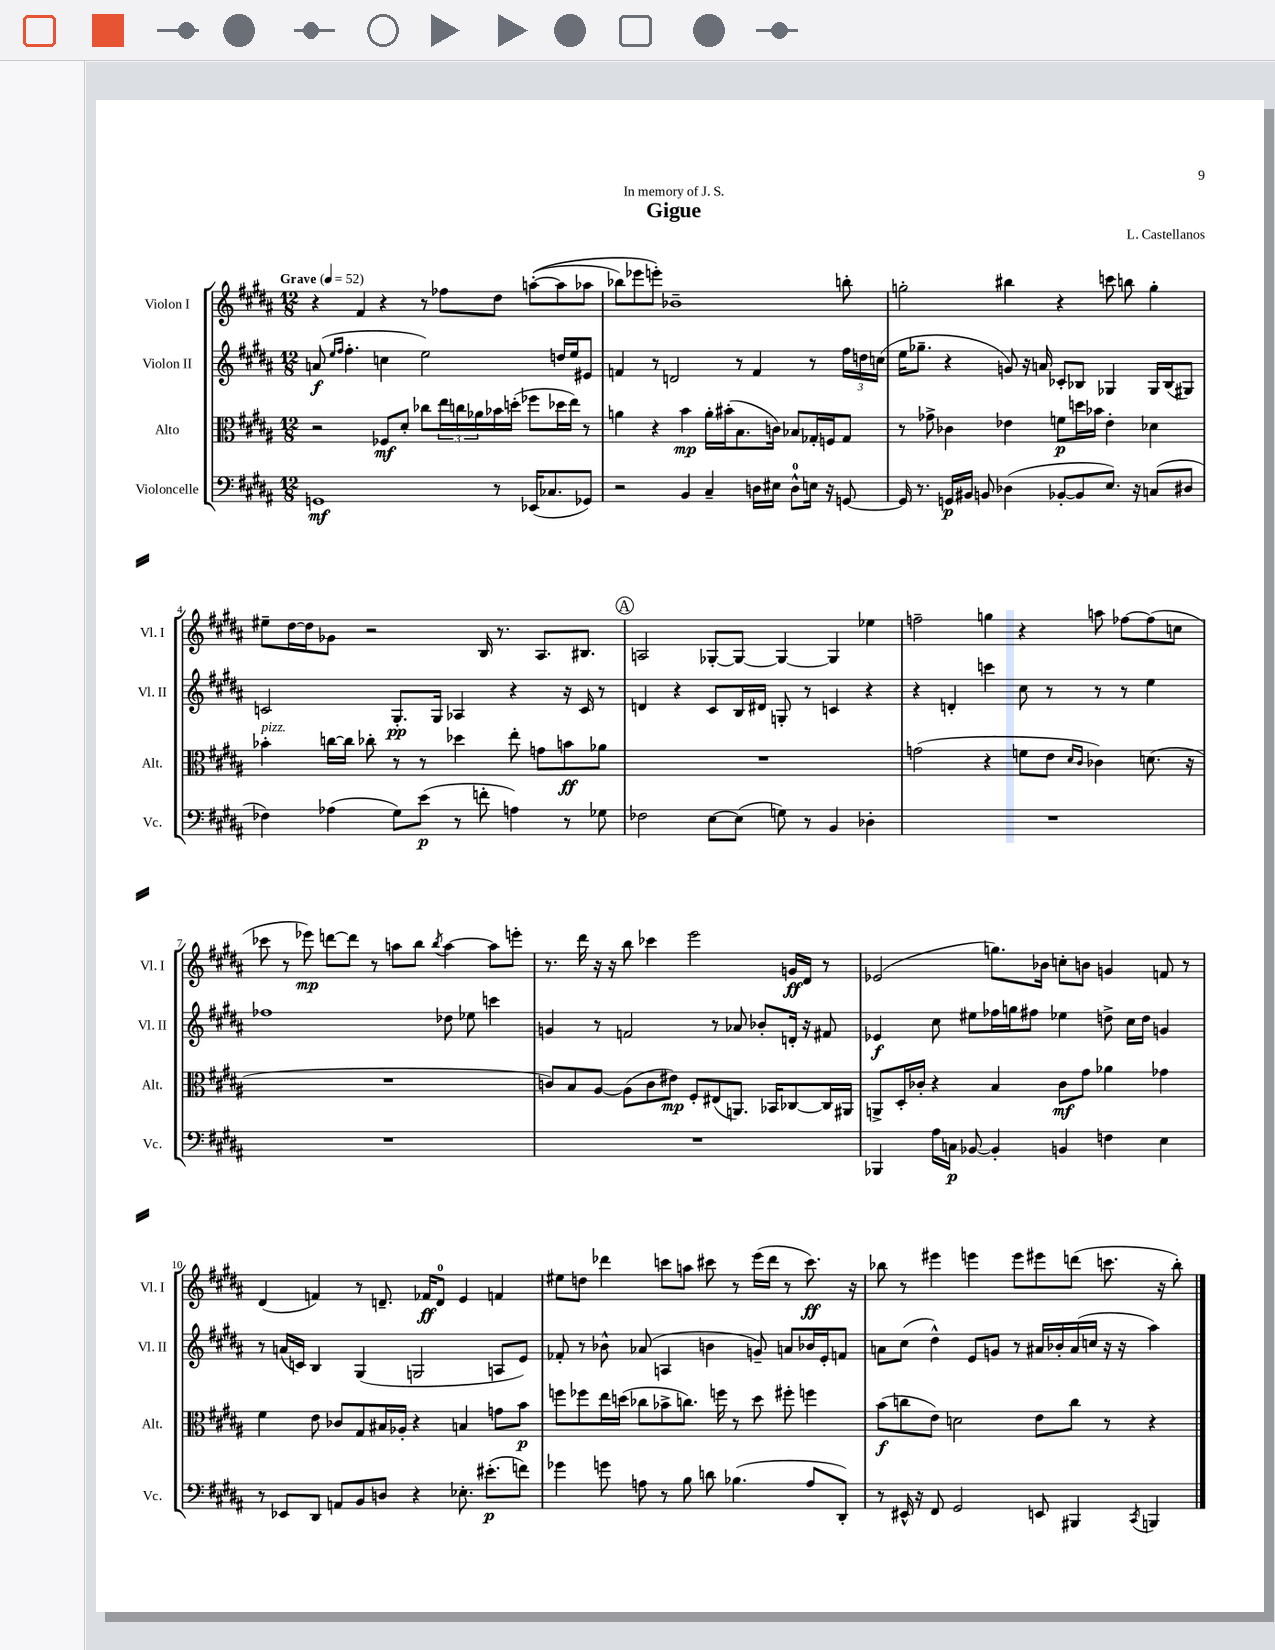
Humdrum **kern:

**kern	**dynam	**kern	**dynam	**kern	**dynam	**kern	**dynam
*part4	*part4	*part3	*part3	*part2	*part2	*part1	*part1
*staff4	*staff4	*staff3	*staff3	*staff2	*staff2	*staff1	*staff1
*I"Violoncelle	*	*I"Alto	*	*I"Violon II	*	*I"Violon I	*
*I'Vc.	*	*I'Alt.	*	*I'Vl. II	*	*I'Vl. I	*
*clefF4	*	*clefC3	*	*clefG2	*	*clefG2	*
*k[f#c#g#d#a#]	*	*k[f#c#g#d#a#]	*	*k[f#c#g#d#a#]	*	*k[f#c#g#d#a#]	*
*M12/8	*	*M12/8	*	*M12/8	*	*M12/8	*
*MM52	*	*MM52	*	*MM52	*	*MM52	*
=1	=1	=1	=1	=1	=1	=1	=1
!	!	!	!	!	!	!LO:TX:a:B:t=Grave	!
1GGn	mf	2r	.	(8an/	f	4r	.
.	.	.	.	16qqee/LL	.	.	.
.	.	.	.	16qqff#/JJ	.	.	.
.	.	.	.	4.ff#'\	.	.	.
.	.	.	.	.	.	4f#/	.
.	.	8F-X/L	mf	4ccn\	.	4r	.
.	.	8d#'/J	.	.	.	.	.
.	.	8cc-X\L	.	2ee\)	.	8r	.
.	.	24ee\L	.	.	.	8ff-X\L	.
.	.	24ccn\	.	.	.	.	.
.	.	24a-X\	.	.	.	.	.
8r	.	16b-X\	.	.	.	8dd#\J	.
.	.	(16ddn'\JJ	.	.	.	.	.
(16EE-X/KL	.	8ff-X\L	.	.	.	(([8aan'\L	.
8.C-X/	.	.	.	.	.	.	.
.	.	16dd-X\L	.	16ddn/LL	.	8aa\]	.
.	.	16ee\JJ)	.	16ee/J	.	.	.
8GG-X/J)	.	8r	.	8e#X/J	.	8aa-X\J	.
=2	=2	=2	=2	=2	=2	=2	=2
2r	.	4an\	.	4fn/	.	8bb-X\L)	.
.	.	.	.	.	.	8eee-X\	.
.	.	4r	.	8r	.	8eeen'\J)	.
.	.	.	.	2dn/	.	1b-X~	.
4BB/	.	4b\	mp	.	.	.	.
4C#~/	.	16a'\LL	.	.	.	.	.
.	.	(16b#X'\J	.	.	.	.	.
.	.	8.B\	.	8r	.	.	.
16Dn\LL	.	.	.	4f/	.	.	.
16E#X\JJ	.	16cn\Jk)	.	.	.	.	.
8D^^\L	.	8B-X/L	.	.	.	.	.
16En\Jk	.	16G-X'/L	.	8r	.	.	.
16r	.	16Fn/J	.	.	.	.	.
[8GGn/	.	8G-/J	.	24ff#\LL	.	8bbn'\	.
.	.	.	.	24ddn\	.	.	.
.	.	.	.	(24ccn\JJ	.	.	.
=3	=3	=3	=3	=3	=3	=3	=3
16GG/]	.	8r	.	16ee\KL	.	2ggn'\	.
8.r	.	.	.	8.gg-X~\J	.	.	.
.	.	8g-X^\	.	.	.	.	.
16GGn/LL	p	4c-X\	.	4r	.	.	.
16BB#X/JJ	.	.	.	.	.	.	.
8BBn/	.	.	.	.	.	.	.
(4D-X\	.	4e-X\	.	8gn/)	.	4bb#X\	.
.	.	.	.	16r	.	.	.
.	.	.	.	16an/	.	.	.
[8BB-X'/L	.	8fn\L	p	8c-X'/L	.	4r	.
8BB-/]	.	16ddn\L	.	8B-X/J	.	.	.
.	.	16b-X\JJ	.	.	.	.	.
8.E/J)	.	4e-'\	.	4G-X/	.	8cccn\	.
.	.	.	.	.	.	8bbn\	.
16r	.	.	.	.	.	.	.
(8Cn/L	.	4d-X\	.	16G-/LL	.	4gg'\	.
.	.	.	.	(16B-/J	.	.	.
8D#X/J	.	.	.	8G#X/J)	.	.	.
!!LO:LB:g=z
=4	=4	=4	=4	=4	=4	=4	=4
!	!	!LO:TX:a:i:t=pizz.	!	!	!	!	!
4F-X\)	.	4b-X'\	.	2cn/	.	8ee#X~\L	.
.	.	.	.	.	.	[16dd#\L	.
.	.	.	.	.	.	16dd#\J]	.
(4A-X\	.	[16ccn\LL	.	.	.	8g-X\J	.
.	.	16cc\JJ]	.	.	.	.	.
.	.	8cc-X'\	.	.	.	2r	.
8G#\L)	.	8r	.	8.G#'/L	pp	.	.
(8e\J	p	8r	.	.	.	.	.
.	.	.	.	16G#/Jk	.	.	.
8r	.	4dd-X\	.	4A-X/	.	.	.
8fn'\	.	.	.	.	.	16B/	.
.	.	.	.	.	.	8.r	.
4An\)	.	8ee'\	.	4r	.	.	.
.	.	8gn\L	.	.	.	8.A#/L	.
8r	.	8bn\	ff	16r	.	.	.
.	.	.	.	16c/	.	8.B#X/J	.
8G-X\	.	8a-X\J	.	8r	.	.	.
!!LO:REH:place=s1:t=A
=5	=5	=5	=5	=5	=5	=5	=5
2F-X\	.	1.r	.	4dn/	.	2An/	.
.	.	.	.	4r	.	.	.
[8E\L	.	.	.	8c#/L	.	[8G-X'/L	.
(8E\J]	.	.	.	16B/L	.	8G-/J_	.
.	.	.	.	16d#X/JJ	.	.	.
8Gn\)	.	.	.	8Gn'/	.	4G-/_	.
8r	.	.	.	8r	.	.	.
4BB/	.	.	.	4cn/	.	4G-/]	.
4D-X'\	.	.	.	4r	.	4ee-X\	.
=6	=6	=6	=6	=6	=6	=6	=6
1.r	.	(2gn\	.	4r	.	2ffn~\	.
.	.	.	.	4dn'/	.	.	.
.	.	4r	.	4cccn\	.	4ggn\	.
.	.	8fn\L	.	8cc#\	.	4r	.
.	.	8e\J	.	8r	.	.	.
.	.	16qqd#/LL	.	.	.	.	.
.	.	16qqc#/JJ	.	.	.	.	.
.	.	4c-X\)	.	8r	.	8aan\	.
.	.	.	.	8r	.	[8ff-X\L	.
.	.	(8.dn\	.	4ee\	.	(8ff-\]	.
.	.	.	.	.	.	8ccn\J	.
.	.	16r	.	.	.	.	.
!!LO:LB:g=z
=7	=7	=7	=7	=7	=7	=7	=7
1.r	.	1.r	.	1ff-X	.	8ccc-X\	.
.	.	.	.	.	.	8r	.
.	.	.	.	.	.	8eee-X\)	mp
.	.	.	.	.	.	[8dddn\L	.
.	.	.	.	.	.	8ddd\J]	.
.	.	.	.	.	.	8r	.
.	.	.	.	.	.	8aan\L	.
.	.	.	.	.	.	8bb\J	.
.	.	.	.	.	.	8qbb/	.
.	.	.	.	8dd-X\	.	[4aa\	.
.	.	.	.	8ee-X\	.	.	.
.	.	.	.	4cccn\	.	8aa\L]	.
.	.	.	.	.	.	8eeen'\J	.
=8	=8	=8	=8	=8	=8	=8	=8
1.r	.	8cn/L)	.	4gn/	.	8.r	.
.	.	8B/	.	.	.	.	.
.	.	.	.	.	.	16ddd#\	.
.	.	[8A#/J	.	8r	.	16r	.
.	.	.	.	.	.	16r	.
.	.	(8A#\L]	.	2fn/	.	8bb\	.
.	.	8c\	.	.	.	4ccc-X\	.
.	.	8e#X\J)	mp	.	.	.	.
.	.	8F#'/L	.	.	.	2eee\	.
.	.	(8E#X/	.	8r	.	.	.
.	.	8.AAn/J)	.	8a-X/	.	.	.
.	.	.	.	8b-X'/L	.	.	.
.	.	16BB-X/KL	.	.	.	.	.
.	.	[8C-X/	.	16dn'/Jk	.	16gn/LL	ff
.	.	.	.	16r	.	16d#/JJ	.
.	.	16C-/L]	.	8f#X/	.	8r	.
.	.	16AA#X/JJ	.	.	.	.	.
=9	=9	=9	=9	=9	=9	=9	=9
4BBB-X/	.	8AAn^/L	.	4e-X/	f	(2e-X/	.
.	.	16D#'/L	.	.	.	.	.
.	.	16c-X'/JJ	.	.	.	.	.
16A#\LL	.	4r	.	8cc#\	.	.	.
16Cn\JJ	p	.	.	.	.	.	.
[8BB-X/	.	.	.	8ee#X\L	.	.	.
4BB-'/]	.	4B/	.	16ff-X\L	.	8.ggn\L)	.
.	.	.	.	16ggn\J	.	.	.
.	.	.	.	8ff#X\J	.	.	.
.	.	.	.	.	.	16b-X\Jk	.
4BBn/	.	8c-\L	mf	4ee-X\	.	8ccn'\L	.
.	.	8g#\J	.	.	.	8bn\J	.
4Fn\	.	4a-X\	.	8ddn^\	.	4gn/	.
.	.	.	.	16cc#\LL	.	.	.
.	.	.	.	16dd\JJ	.	.	.
4E\	.	4g-X\	.	4gn/	.	8fn/	.
.	.	.	.	.	.	8r	.
!!LO:LB:g=z
=10	=10	=10	=10	=10	=10	=10	=10
8r	.	4f#\	.	8r	.	(4d#/	.
8EE-X/L	.	.	.	(16an/LL	.	.	.
.	.	.	.	16cn/JJ)	.	.	.
8DD#/J	.	8e\	.	4B/	.	4fn/)	.
8AAn/L	.	8c-X/L	.	.	.	.	.
8BB/	.	8G#/	.	(4G#/	.	8r	.
8Dn/J	.	16B#X/L	.	.	.	8.dn~/	.
.	.	16A-X'/JJ	.	.	.	.	.
4r	.	4r	.	2Gn/	.	.	.
.	.	.	.	.	.	16f-X/KL	ff
.	.	.	.	.	.	8d/J	.
8.E-X'\	.	4Bn/	.	.	.	4e/	.
(8.e#X'\L	p	.	.	.	.	.	.
.	.	8gn\L	.	8An/L	.	4fn/	.
8fn\J)	.	8b\J	p	8e/J)	.	.	.
=11	=11	=11	=11	=11	=11	=11	=11
4g-X\	.	8ffn\L	.	8f-X'/	.	8ee#X\L	.
.	.	8ff-X\	.	8r	.	8ddn\J	.
8gn\	.	16ee\L	.	8b-X^^\	.	4ddd-X\	.
.	.	(16ddn\JJ	.	.	.	.	.
8An\	.	8cc-X\L	.	(8a-X/	.	.	.
8r	.	8b-X^\	.	4An/	.	8cccn\L	.
8B\	.	8.ccn\J)	.	.	.	8aan\J	.
8dn\	.	.	.	4bn\	.	8ccc#X\	.
.	.	16ffn\	.	.	.	.	.
(4.B-X\	.	8r	.	.	.	8r	.
.	.	8dd\	.	8gn~/)	.	(16eee\LL	.
.	.	.	.	.	.	16ddd-\JJ	.
.	.	8ff#X'\	.	8an/L	.	8r	.
8A/L	.	4ffn\	.	16b-X/L	.	8.ccc#\)	ff
.	.	.	.	16e'/J	.	.	.
8DD#'/J)	.	.	.	8fn/J	.	.	.
.	.	.	.	.	.	16r	.
=12	=12	=12	=12	=12	=12	=12	=12
8r	.	(8b\L	f	8an\L	.	8bb-X\	.
16EE#X^^/	.	8ccn\	.	(8cc#\J	.	8r	.
16r	.	.	.	.	.	.	.
8FF#/	.	8e\J)	.	4dd#^^\)	.	4eee#X\	.
2GG#/	.	2dn\	.	.	.	.	.
.	.	.	.	8e/L	.	4eeen\	.
.	.	.	.	8gn/J	.	.	.
.	.	.	.	8r	.	8eee\L	.
8EEn/	.	8e\L	.	16a#X/LL	.	8eee#X\	.
.	.	.	.	16b-X'/	.	.	.
4BBB#X/	.	8cc\J	.	(16a#/	.	(8dddn\J	.
.	.	.	.	16ccn/JJ	.	.	.
.	.	8r	.	16r	.	8.cccn\	.
.	.	.	.	16r	.	.	.
8qCC#/	.	.	.	.	.	.	.
4BBBn/	.	4r	.	4aa#\)	.	.	.
.	.	.	.	.	.	16r	.
.	.	.	.	.	.	8bb-'\)	.
==	==	==	==	==	==	==	==
*-	*-	*-	*-	*-	*-	*-	*-
